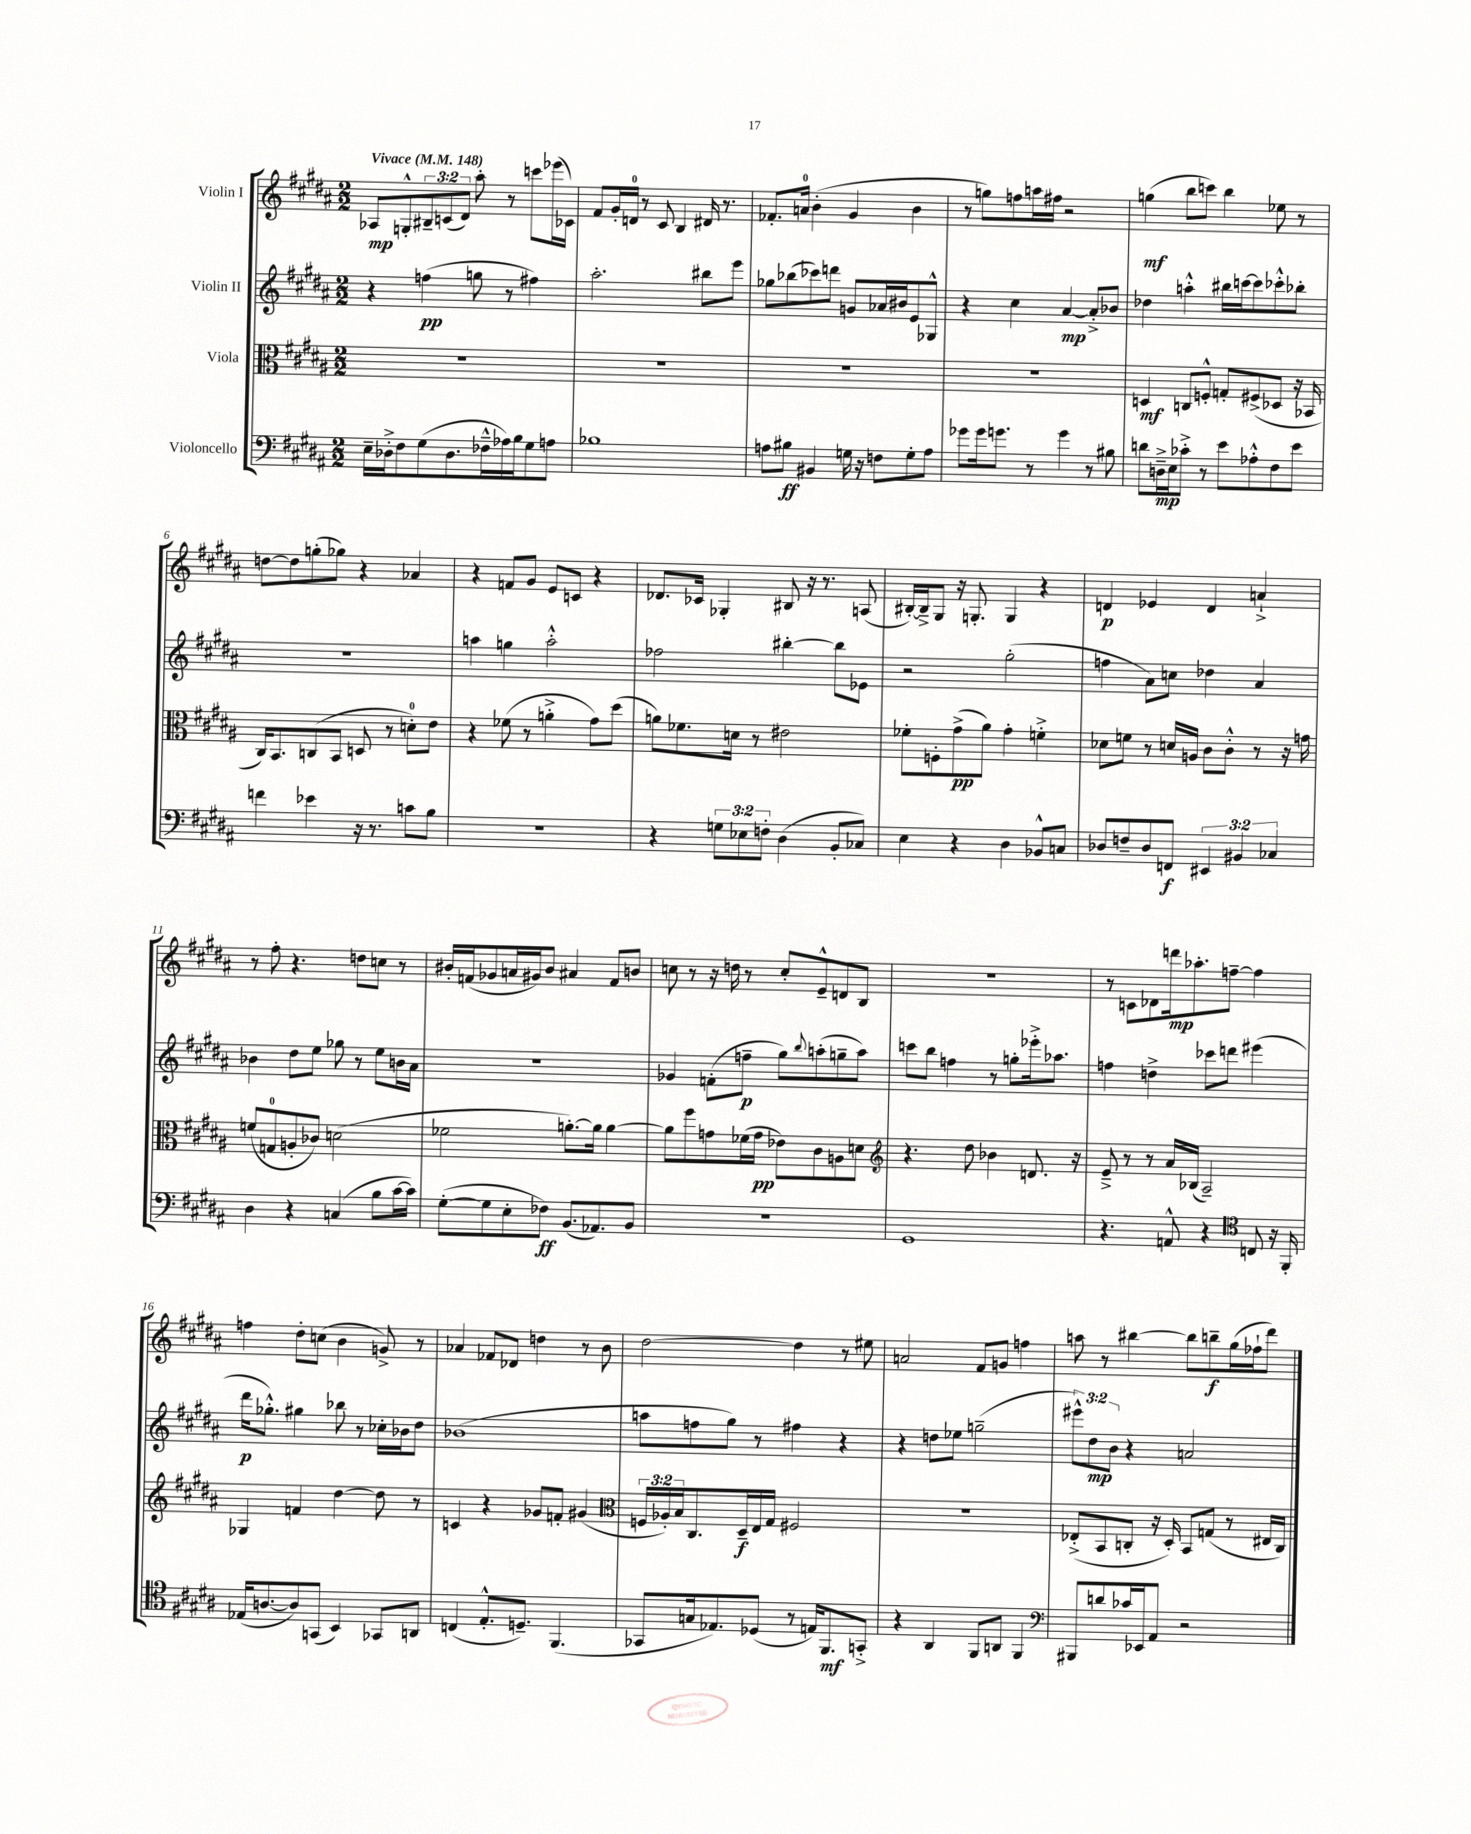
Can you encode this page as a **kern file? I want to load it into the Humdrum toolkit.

**kern	**kern	**kern	**kern
*staff4	*staff3	*staff2	*staff1
*clefF4	*clefC3	*clefG2	*clefG2
*k[f#c#g#d#a#]	*k[f#c#g#d#a#]	*k[f#c#g#d#a#]	*k[f#c#g#d#a#]
*M2/2	*M2/2	*M2/2	*M2/2
*MM148	*MM148	*MM148	*MM148
16E~\LL	1r	4r	8A-/L
16D-'^\J	.	.	.
8F#\	.	.	8G'^^/
(8G#\	.	(4ff\	12B#~/
.	.	.	(12c/
8.D-\	.	.	.
.	.	.	12d#/J)
.	.	8gg\	8aa#'\
16F-~^^\L	.	.	.
16A-\)	.	8r	8r
16B\J	.	.	.
8G#\	.	4ff#\)	8ccc\L
8A\J	.	.	(16eee-\L
.	.	.	16c-\JJ)
=	=	=	=
1B-	1r	2.aa#'\	8f#/L
.	.	.	16g#'/L
.	.	.	16d/JJ
.	.	.	8r
.	.	.	8c#/
.	.	.	4B/
.	.	8bb#\L	16d#/
.	.	.	8.r
.	.	8eee\J	.
=	=	=	=
8A\L	1r	8gg-\L	8.f-'/L
8B#\J	.	(8bb-\	.
.	.	.	16a/Jk
4BB#/	.	8ccc-\)	(4b'\
.	.	8ddd\J	.
16G\	.	8g/L	4g#/
16r	.	.	.
8F\L	.	16a-/L	.
.	.	16b#/J	.
8G'\	.	8e/	4b\
8A\J	.	8G-^^/J	.
=	=	=	=
8g-\L	1r	4r	8r
16g-\k	.	.	8gg\L)
8.g\J	.	.	.
.	.	4cc#\	8ff\
8r	.	.	16aa\L
.	.	.	16ff#\JJ
4g\	.	[4a#/	2r
8r	.	8a#'^/]L	.
8B#\	.	8b-/J	.
=	=	=	=
8d\L	4D/	4dd-\	(4gg\
16D~^\L	.	.	.
16E\J	.	.	.
8c-'^\J	8C/L	4aa'^^\	8bb\L
8r	8F'^^/J	.	8ccc\J)
8e\L	8G'/L	16bb#\LL	4bb\
.	.	[16ccc\J	.
8A-'^^\	(8F#^/	8ccc\]	.
8F#\	8D-/J	8ccc-'^^\	8ee-\
8e\J	16r	8bb-'\J	8r
.	16BB-/	.	.
=	=	=	=
4f\	16C#/LK)	1r	[8dd\L
.	8.BB/	.	.
.	.	.	8dd\]
4e-\	(8C/	.	(8gg'\
.	8BB/J	.	8gg-\J)
16r	8D/	.	4r
8.r	.	.	.
.	8r	.	.
8c\L	8d'\L)	.	4a-/
8B\J	8e\J	.	.
=	=	=	=
1r	4r	4aa\	4r
.	(8f-\	4gg\	8f/L
.	8r	.	8g#/J
.	4a'^\	2aa'^^\	8e/L
.	.	.	8c/J
.	8g#\L)	.	4r
.	(8dd#\J	.	.
=	=	=	=
4r	8a\L)	2ff-\	8.d-/L
.	8.f-\	.	.
.	.	.	16c-/Jk
12G\L	.	.	4G-'/
.	16d\Jk	.	.
12E-\	.	.	.
.	8r	.	.
12F'\J	.	.	.
(4D#\	2e#\	[4bb#'\	8B#/
.	.	.	16r
.	.	.	8.r
8BB'/L	.	8bb#\]L	.
8C-/J)	.	8e-\J	(8A/
=	=	=	=
4E\	8f-'\L	2r	[16B#'/LL)
.	.	.	16B#~^/]J
.	8F'\	.	8G#/J
4r	(8g#^\	.	16r
.	.	.	8.G'/
.	8a#\J)	.	.
4D#\	4g#'\	(2gg#'\	4G/
8BB-^^/L	4f'^\	.	4r
8C/J	.	.	.
=	=	=	=
8D-/L	8d-\L	4ff\	4d/
8F~/	8f\J	.	.
8D-/	8r	8a#\L)	4e-/
8FF/J	16d/LL	8cc\J	.
.	16A/JJ	.	.
6EE#/	8c#\L	4dd-\	4d/
.	8c#'^^\J	.	.
6BB#/	.	.	.
.	8r	4a#/	4a`^/
6C-/	.	.	.
.	16r	.	.
.	16g\	.	.
=	=	=	=
4D#\	(8f/L	4b-\	8r
.	8G/	.	8ff#'\
4r	8A'/	8dd#\L	4.r
.	8c-/J)	8ee\J	.
(4C/	(2d\	8gg-\	.
.	.	8r	8dd\L
8B\L	.	8ee\L	8cc\J
[16c#\L	.	16b\L	8r
16c#\]JJ)	.	16a#\JJ	.
=	=	=	=
([8G#'\L	2f-\	1r	16b#'/LL
.	.	.	(16f/J
8G#\]	.	.	8g-/
8E'\	.	.	16a/L
.	.	.	16g#/J)
8F-\J)	.	.	8b#/J
(8.BB/L	[8.a'\L)	.	4a#/
8.AA-/)	16a\]Jk	.	.
.	[4a\	.	8f/L
8BB/J	.	.	8b/J
=	=	=	=
1r	8a\]L	4g-/	8cc\
.	8ff#\	.	8r
.	8g\	(8f'\L	16r
.	.	.	16dd\
.	(16f-\L	8ff~\J	8r
.	16g\JJ	.	.
.	8e-\L)	8gg#\L)	8cc'/L
.	.	8qqbb/	.
.	8c#\	(8aa'\	8e~^^/
.	8A\	8gg~\	8d/
.	8d\J	8aa\J)	8B/J
=	=	=	=
*	*clefG2	*	*
1GG#	4.r	8ccc\L	1r
.	.	8bb\J	.
.	.	4ff\	.
.	8dd#\	.	.
.	4b-\	8r	.
.	.	8gg'\L	.
.	8.d/	16eee-'^\k	.
.	.	8.aa-\J	.
.	16r	.	.
=	=	=	=
4.r	8e~^/	4ff\	8r
.	8r	.	8c\L
.	8r	4dd^\	8d-\
8AA^^/	16a#/LL	.	16ddd\k
.	(16B-/JJ	.	8.aa-'\
4r	2A#~/)	8ccc-\L	.
.	.	8ddd\J	[8ff~\J
*clefC4	*	*	*
8C/	.	(4eee#\	4ff\]
16r	.	.	.
16FF#'/	.	.	.
=	=	=	=
(16E-/LK	4G-/	16ddd#\LK	4ff\
[8.A/	.	8.gg-'^^\J)	.
8A/])	4f/	4gg#\	8dd#'\L
(8GG/J	.	.	(8cc\J
4BB/)	[4dd#\	8bb-\	4b\
.	.	8r	.
8GG-/L	8dd#\]	16cc-'\LL	8g^/)
.	.	16b-\J	.
8AA/J	8r	8dd#\J	8r
=	=	=	=
(4C/	4c/	(1b-	4a-/
8.E'^^/L	4r	.	8f-/L
.	.	.	8d-/J
8.D~/J)	.	.	.
.	8g-/L	.	4dd\
(4.FF#/	8f'/J	.	.
.	(4g#/	.	8r
.	.	.	8b\
=	=	=	=
*	*clefC3	*	*
8GG-/L	24F/LL	8aa\L	[2dd#\
.	24A-'/)	.	.
.	24B/J	.	.
16G/k	8.C#/	8ff\	.
8.E-/)	.	.	.
.	.	8gg#\J)	.
.	16D#~/L	.	.
(8D-/J	16E/	8r	.
.	16G#/JJ	.	.
8r	2F#/	4ff#\	4dd#\]
16E/LK)	.	.	.
8.FF#/	.	.	.
.	.	4r	8r
8GG'^/J	.	.	8ee#\
=	=	=	=
4r	1r	4r	2a/
4AA#/	.	8dd\L	.
.	.	8ee-\J	.
8FF#/L	.	(2gg~\	8f#/L
8AA/J	.	.	8g/J
4FF#/	.	.	4ff\
=	=	=	=
*clefF4	*	*	*
8BBB#/L	(8E-'^/L	12eee#^^\L)	8aa\
.	.	12dd#\	.
8d/	8BB/	.	8r
.	.	12b\J	.
16c-/L	8C'/J	4r	[4bb#\
16EE-/J	.	.	.
8AA#/J	16r	.	.
.	16D#'/)	.	.
2r	8BB/L	2a/	8bb#\]L
.	(8G/J	.	8bb~\
.	8r	.	(16gg#\L
.	.	.	16ff-`\J
.	16E#/LL	.	8ddd#\J)
.	16C/JJ)	.	.
==	==	==	==
*-	*-	*-	*-
